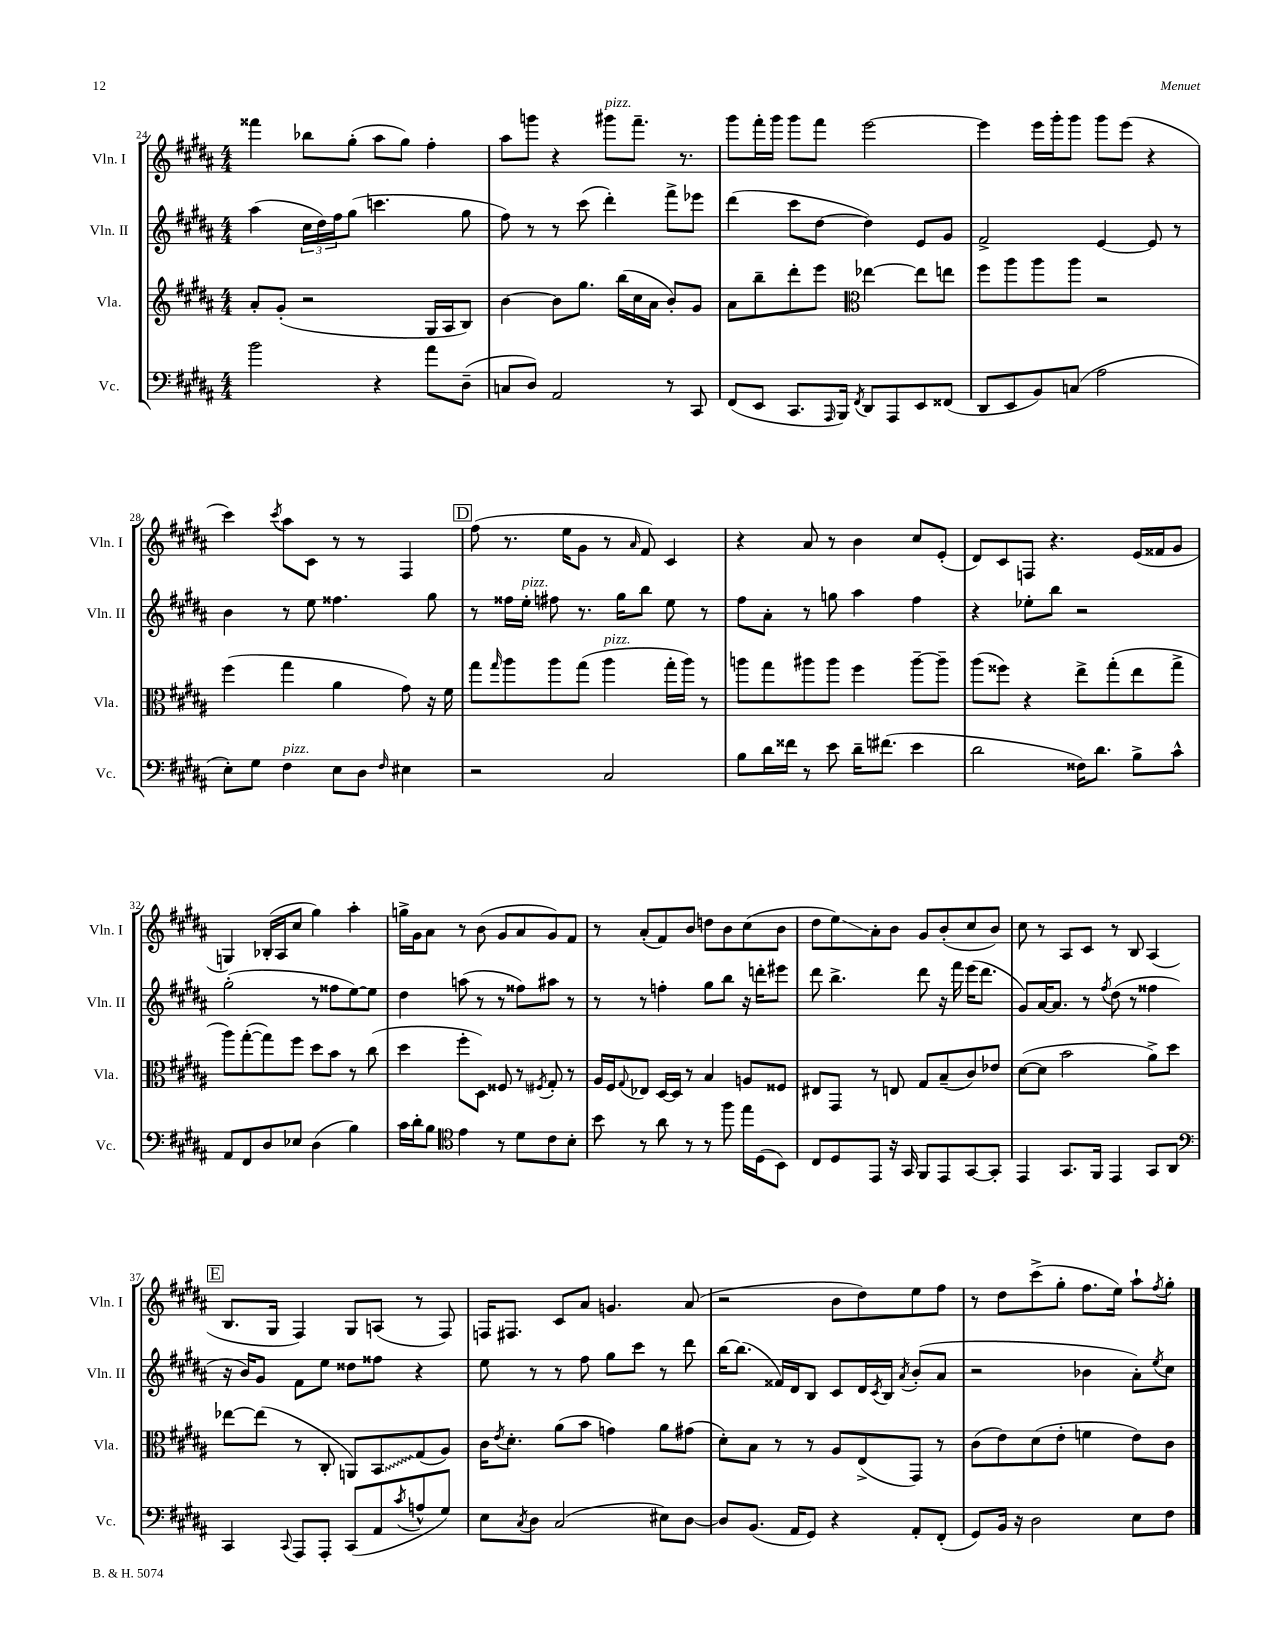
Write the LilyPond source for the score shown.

<<
\new StaffGroup <<
\new Staff = "s0" \with { instrumentName = "Vln. I" shortInstrumentName = "Vln. I" } {
    \clef treble \key b \major \numericTimeSignature \time 4/4
    fisis'''4 bes''8 gis''8-.( ais''8 gis''8) fis''4-. |
    ais''8 g'''8 r4 gis'''8^\markup { \italic "pizz." } fis'''8.-- r8. |
    gis'''8 fis'''16-. gis'''16 gis'''8 fis'''8 e'''2~ |
    e'''4 e'''16 gis'''16-. gis'''8 gis'''8 e'''8( r4 |
    cis'''4) \acciaccatura { cis'''8 } ais''8 cis'8 r8 r8 fis4 |
    \mark \markup { \box "D" } fis''8( r8. e''16 gis'8 r8 \grace { ais'16 } fis'8) cis'4 |
    r4 ais'8 r8 b'4 cis''8 e'8-.( |
    dis'8) cis'8 f8 r4. e'16( fisis'16 gis'8 |
    g4) bes16-.( ais16 cis''8 gis''4) ais''4-. |
    g''16-> gis'16 ais'8 r8 b'8( gis'8 ais'8 gis'8) fis'8 |
    r8 ais'8-.( fis'8) b'8 d''8 b'8 cis''8( b'8 |
    dis''8 e''8\glissando) ais'8-. b'8 gis'8 b'8-.( cis''8 b'8) |
    cis''8 r8 ais8 cis'8 r8 b8 ais4( |
    \mark \markup { \box "E" } b8. gis16 fis4) gis8 a8( r8 fis8) |
    f16 fis8. cis'8 ais'8 g'4. ais'8( |
    r2 b'8 dis''8) e''8 fis''8 |
    r8 dis''8 cis'''8->( gis''8-. fis''8. e''16) ais''8-! \acciaccatura { fis''8 } gis''8-. \bar "|." |
}
\new Staff = "s1" \with { instrumentName = "Vln. II" shortInstrumentName = "Vln. II" } {
    \clef treble \key b \major \numericTimeSignature \time 4/4
    ais''4( \tuplet 3/2 { cis''16 dis''16) fis''16 } gis''8( c'''4. gis''8 |
    fis''8) r8 r8 cis'''8( dis'''4-.) fis'''8-> ees'''8 |
    dis'''4( cis'''8 dis''8~ dis''4) e'8 gis'8 |
    fis'2-> e'4~ e'8 r8 |
    b'4 r8 e''8 fisis''4. gis''8 |
    \mark \markup { \box "D" } r8 fisis''16 e''16-.^\markup { \italic "pizz." } fis''8 r8. gis''16 b''8 e''8 r8 |
    fis''8 ais'8-. r8 g''8 ais''4 fis''4 |
    r4 ees''8-. b''8 r2 |
    gis''2-.( r8 fisis''8 e''8~) e''8 |
    dis''4 a''8( r8 r8 fisis''8) ais''8 r8 |
    r8 r8 f''4-. gis''8 b''8 r16 d'''16-. eis'''8 |
    dis'''8 b''4.-> dis'''8 r16 fis'''16 e'''16( dis'''8. |
    gis'8) ais'16~ ais'8. r8 \acciaccatura { fis''8 } dis''8( r8 fisis''4 |
    \mark \markup { \box "E" } r16 b'16) gis'8 fis'8 e''8 disis''8 fisis''8 r4 |
    e''8 r8 r8 fis''8 gis''8 cis'''8 r8 dis'''8 |
    b''16~ b''8.( fisis'16) dis'16 b8 cis'8 dis'16 \acciaccatura { cis'8 } b16 \acciaccatura { ais'8 } b'8-.( ais'8 |
    r2 bes'4 ais'8-.) \acciaccatura { e''8 } cis''8 \bar "|." |
}
\new Staff = "s2" \with { instrumentName = "Vla." shortInstrumentName = "Vla." } {
    \clef treble \key b \major \numericTimeSignature \time 4/4
    ais'8-. gis'8-.( r2 gis16 ais16 b8) |
    b'4~ b'8 gis''8. b''16( cis''16 ais'16 b'8-.) gis'8 |
    ais'8 b''8-- dis'''8-. e'''8 \clef alto ees''4~ ees''8 e''8 |
    fis''8 ais''8 ais''8 ais''8 r2 |
    fis''4( gis''4 ais'4 gis'8) r16 fis'16 |
    \mark \markup { \box "D" } gis''8 \grace { gis''16 } ais''8 ais''8 gis''8( ais''4^\markup { \italic "pizz." } gis''16-. ais''16) r8 |
    a''8 gis''8 ais''8 ais''8 fis''4 ais''8~-- ais''8-- |
    ais''8( fisis''8) r4 e''8-> gis''8-.( e''8 gis''8-> |
    ais''8) gis''8~-.( gis''8) fis''8 dis''8 b'8 r8 cis''8( |
    dis''4 fis''8-. dis8) fisis8 r8 \acciaccatura { fis8 } gis8-. r8 |
    ais16 fis16 \appoggiatura { gis8 } ees8 dis16~ dis16 r8 b4 a8 fisis8 |
    eis8 gis,8 r8 e8 gis8 b8--( cis'8) ees'8 |
    dis'8~( dis'8 b'2 ais'8->) dis''8 |
    \mark \markup { \box "E" } ees''8~ ees''8( r8 cis8-. a,8) \once \override Glissando.style = #'zigzag b,8\glissando gis8( ais8) |
    cis'16 \acciaccatura { e'8 } dis'8.-. ais'8( b'8 g'4) ais'8 gis'8( |
    dis'8-.) b8 r8 r8 ais8 e8->( gis,8) r8 |
    cis'8( e'8) dis'8( e'8-. f'4 e'8) cis'8 \bar "|." |
}
\new Staff = "s3" \with { instrumentName = "Vc." shortInstrumentName = "Vc." } {
    \clef bass \key b \major \numericTimeSignature \time 4/4
    b'2 r4 ais'8 dis8--( |
    c8 dis8) ais,2 r8 cis,8 |
    fis,8( e,8 cis,8. \grace { ais,,16 } b,,16) \acciaccatura { fis,8 } dis,8 ais,,8 e,8 fisis,8( |
    dis,8 e,8 b,8) c8( ais2 |
    e8-.) gis8 fis4^\markup { \italic "pizz." } e8 dis8 \grace { fis16 } eis4 |
    \mark \markup { \box "D" } r2 cis2 |
    b8 dis'16 fisis'16 r8 e'8 dis'16-- fis'8.( e'4 |
    dis'2 fisis16) dis'8. b8-> cis'8-^ |
    ais,8 fis,8 dis8 ees8 dis4( b4) |
    cis'16 dis'16-. b8 \clef tenor e'4 r8 dis'8 cis'8 b8-. |
    b'8 r8 ais'8 r8 r8 fis''8 e''16 dis16( b,8) |
    cis8 dis8 e,8 r16 gis,16 fis,8 e,8 gis,8~ gis,8-. |
    e,4 gis,8. fis,16 e,4 gis,8 ais,8 |
    \mark \markup { \box "E" } \clef bass cis,4 \appoggiatura { cis,8 } ais,,8 ais,,8-. cis,8( ais,8 \acciaccatura { cis'8 } a8-^ gis8) |
    e8 \acciaccatura { cis8 } dis8 cis2( eis8) dis8~ |
    dis8 b,8.( ais,16 gis,8) r4 ais,8-. fis,8-.( |
    gis,8) b,16 r16 dis2 e8 fis8 \bar "|." |
}
>>
>>
\layout { \context { \Score currentBarNumber = #24 } }
